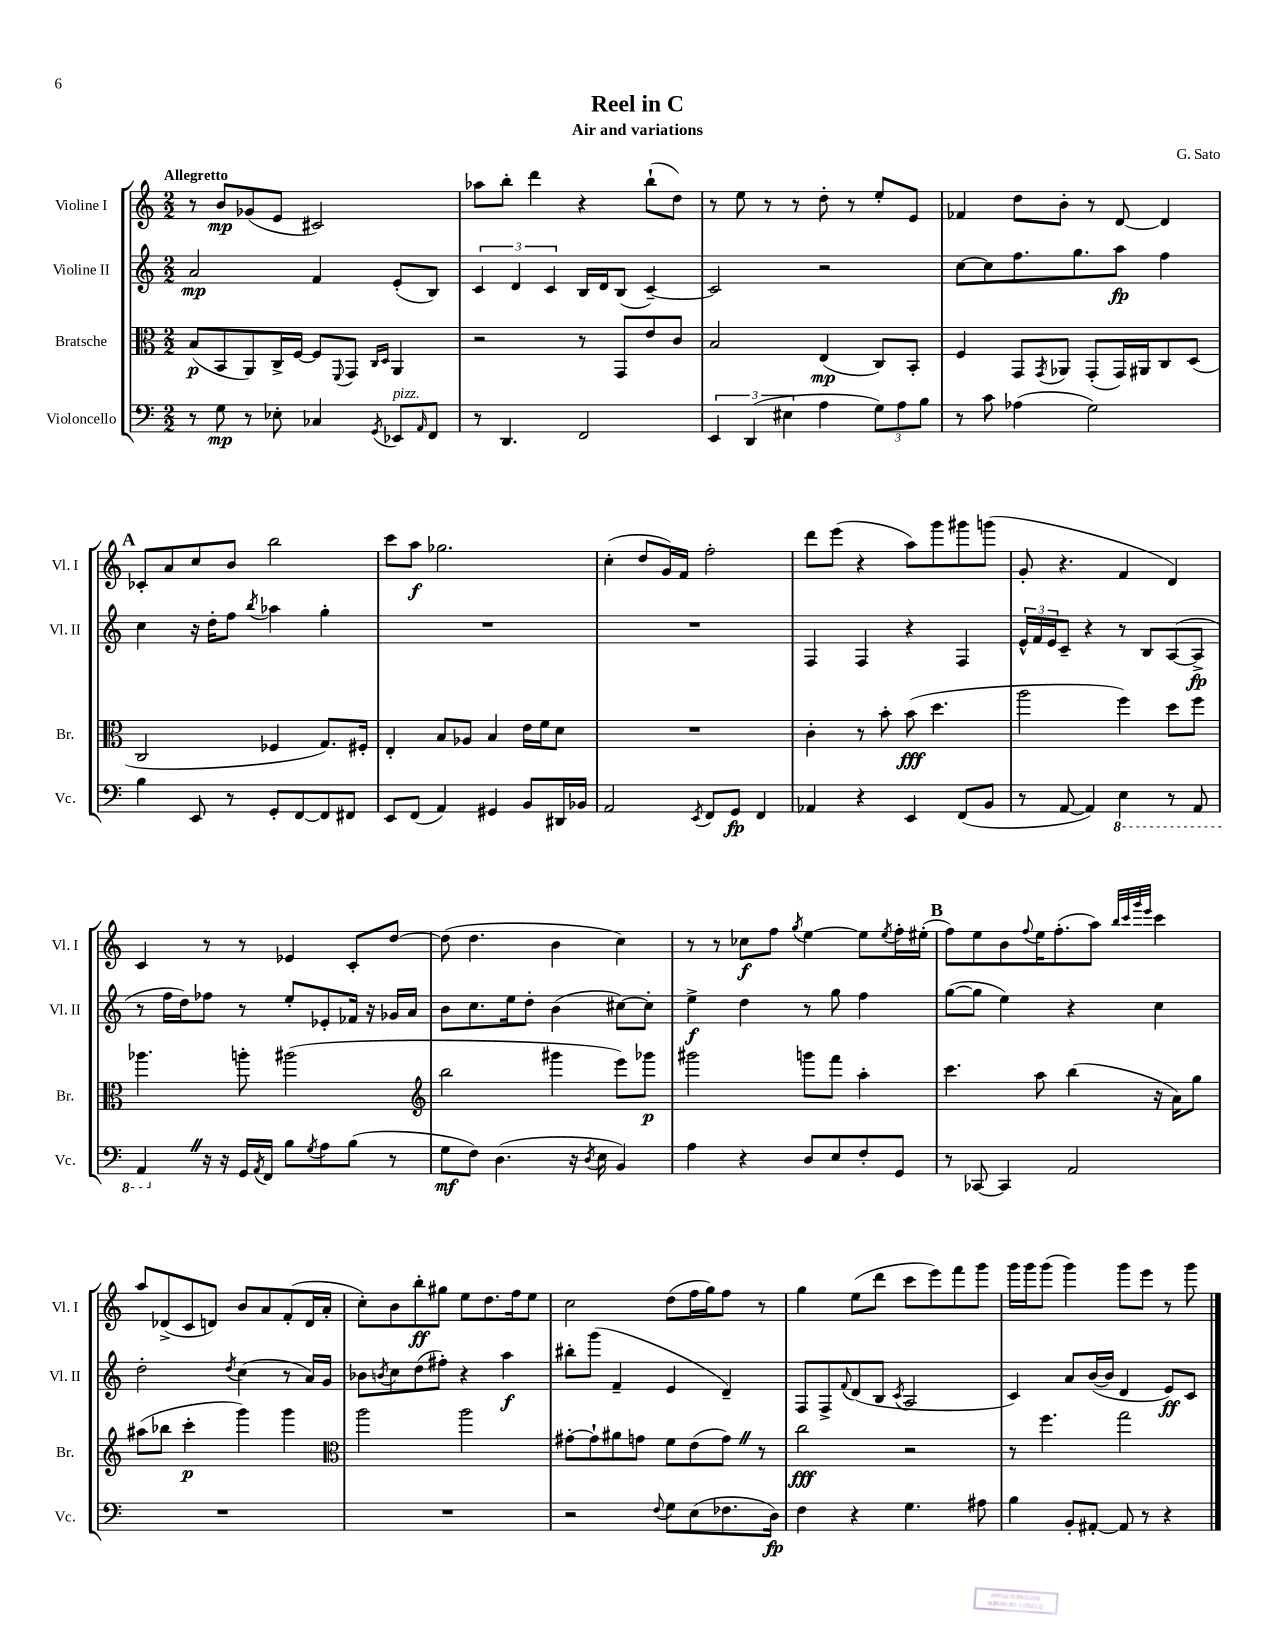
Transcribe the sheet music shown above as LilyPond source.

\header { title = "Reel in C" composer = "G. Sato" subtitle = "Air and variations" }
<<
\new StaffGroup <<
\new Staff = "s0" \with { instrumentName = "Violine I" shortInstrumentName = "Vl. I" } {
    \clef treble \key c \major \numericTimeSignature \time 2/2 \tempo "Allegretto"
    r8 b'8\mp ges'8( e'8 cis'2) |
    aes''8 b''8-. d'''4 r4 b''8-!( d''8) |
    r8 e''8 r8 r8 d''8-. r8 e''8-. e'8 |
    fes'4 d''8 b'8-. r8 d'8~ d'4 |
    \mark \markup { \bold "A" } ces'8-. a'8 c''8 b'8 b''2 |
    c'''8 a''8\f ges''2. |
    c''4-.( d''8 g'16) f'16 f''2-. |
    d'''8 e'''8( r4 a''8) g'''8 gis'''8 g'''8( |
    g'8-. r4. f'4 d'4) |
    c'4 r8 r8 ees'4 c'8-. d''8~ |
    d''8( d''4. b'4 c''4) |
    r8 r8 ces''8\f f''8 \acciaccatura { g''8 } e''4~ e''8 \acciaccatura { e''8 } f''16-. eis''16-.( |
    \mark \markup { \bold "B" } f''8) e''8 b'8 \appoggiatura { f''8 } e''16 f''8.-.( a''8) \grace { b''32 c'''32 g'''32 e'''32 } c'''4 |
    a''8 des'8->( c'8 d'8) b'8 a'8 f'8-.( d'16 a'16-. |
    c''8-.) b'8 b''8-.\ff gis''8 e''8 d''8. f''16 e''8 |
    c''2 d''8( f''16 g''16) f''8 r8 |
    g''4 e''8( d'''8 c'''8 e'''8) f'''8 g'''8 |
    g'''16 g'''16 g'''8( g'''4) g'''8 e'''8 r8 g'''8 \bar "|." |
}
\new Staff = "s1" \with { instrumentName = "Violine II" shortInstrumentName = "Vl. II" } {
    \clef treble \key c \major \numericTimeSignature \time 2/2
    a'2\mp f'4 e'8-.( b8) |
    \tuplet 3/2 { c'4 d'4 c'4 } b16 d'16 b8( c'4~--) |
    c'2 r2 |
    c''8~ c''8 f''8. g''8. a''8\fp f''4 |
    \mark \markup { \bold "A" } c''4 r16 d''16-. f''8 \acciaccatura { b''8 } aes''4 g''4-. |
    R1 |
    R1 |
    f4 f4 r4 f4 |
    \tuplet 3/2 { e'16-^ f'16 e'16 } c'8-- r4 r8 b8 a8~( a8->\fp |
    r8 f''16 d''16) fes''8 r8 e''8-. ees'8-. fes'16 r16 ges'16 a'16 |
    b'8 c''8. e''16 d''8-. b'4( cis''8~) cis''8-. |
    e''4->\f d''4 r8 g''8 f''4 |
    \mark \markup { \bold "B" } g''8~( g''8 e''4) r4 c''4 |
    d''2-. \acciaccatura { d''8 } c''4( r8 a'16) g'16 |
    bes'8 \acciaccatura { b'8 } c''8 d''8( fis''8-.) r4 a''4\f |
    bis''8-. g'''8( f'4-- e'4 d'4--) |
    f8 f8-> \appoggiatura { f'8 } d'8( b8 \acciaccatura { c'8 } a2 |
    c'4) a'8 b'16~( b'16 d'4 e'8\ff) c'8 \bar "|." |
}
\new Staff = "s2" \with { instrumentName = "Bratsche" shortInstrumentName = "Br." } {
    \clef alto \key c \major \numericTimeSignature \time 2/2
    b8\p( b,8 a,8) c16-> f16~ f8 \appoggiatura { f,8 } g,8 \grace { c16 d16 } a,4 |
    r2 r8 g,8 e'8 c'8 |
    b2 e4\mp( c8) b,8-. |
    f4 g,8 \acciaccatura { g,8 } aes,8 g,8-.( g,16) ais,16 c8 d8( |
    \mark \markup { \bold "A" } c2 fes4 g8.) fis16-. |
    e4-. b8 aes8 b4 e'16 f'16 d'8 |
    R1 |
    c'4-. r8 b'8-. b'8\fff( d''4. |
    a''2 f''4) d''8 f''8 |
    aes''4. a''8-. ais''2( |
    \clef treble b''2 gis'''4 e'''8) ges'''8\p |
    gis'''2 g'''8 f'''8 a''4-. |
    \mark \markup { \bold "B" } c'''4. a''8 b''4( r16 a'16) g''8 |
    ais''8( bes''8 c'''4-.\p g'''4) g'''4 |
    \clef alto a''2 a''2 |
    gis'8~-. gis'8-! ais'8 g'8 f'8 e'8( g'8) \once \override BreathingSign.text = \markup { \musicglyph "scripts.caesura.straight" } \breathe r8 |
    c''2\fff r2 |
    r8 f''4. g''2 \bar "|." |
}
\new Staff = "s3" \with { instrumentName = "Violoncello" shortInstrumentName = "Vc." } {
    \clef bass \key c \major \numericTimeSignature \time 2/2
    r8 g8\mp r8 ees8-. ces4 \acciaccatura { g,8 } ees,8^\markup { \italic "pizz." } \grace { a,16 } f,8 |
    r8 d,4. f,2 |
    \tuplet 3/2 { e,4 d,4( eis4 } a4 \tuplet 3/2 { g8) a8 b8 } |
    r8 c'8 aes4( g2) |
    \mark \markup { \bold "A" } b4 e,8 r8 g,8-. f,8~ f,8 fis,8 |
    e,8 f,8( a,4) gis,4 b,8 dis,16 bes,16 |
    a,2 \acciaccatura { e,8 } f,8 g,8\fp f,4 |
    aes,4 r4 e,4 f,8( b,8 |
    r8 a,8~ a,4) \ottava #-1 e,4 r8 a,,8 |
    a,,4 \once \override BreathingSign.text = \markup { \musicglyph "scripts.caesura.straight" } \breathe \ottava #0 r16 r16 g,16 \acciaccatura { a,8 } f,16 b8 \acciaccatura { g8 } a8 b8( r8 |
    g8\mf f8) d4.( r16 \acciaccatura { d8 } e16 b,4) |
    a4 r4 d8 e8 f8-. g,8 |
    \mark \markup { \bold "B" } r8 ces,8~ ces,4 a,2 |
    R1 |
    R1 |
    r2 \appoggiatura { f8 } g8 e8( fes8. d16\fp) |
    f4 r4 g4. ais8 |
    b4 b,8-. ais,8~-. ais,8 r8 r4 \bar "|." |
}
>>
>>
\layout { \context { \Score \remove "Bar_number_engraver" } }
